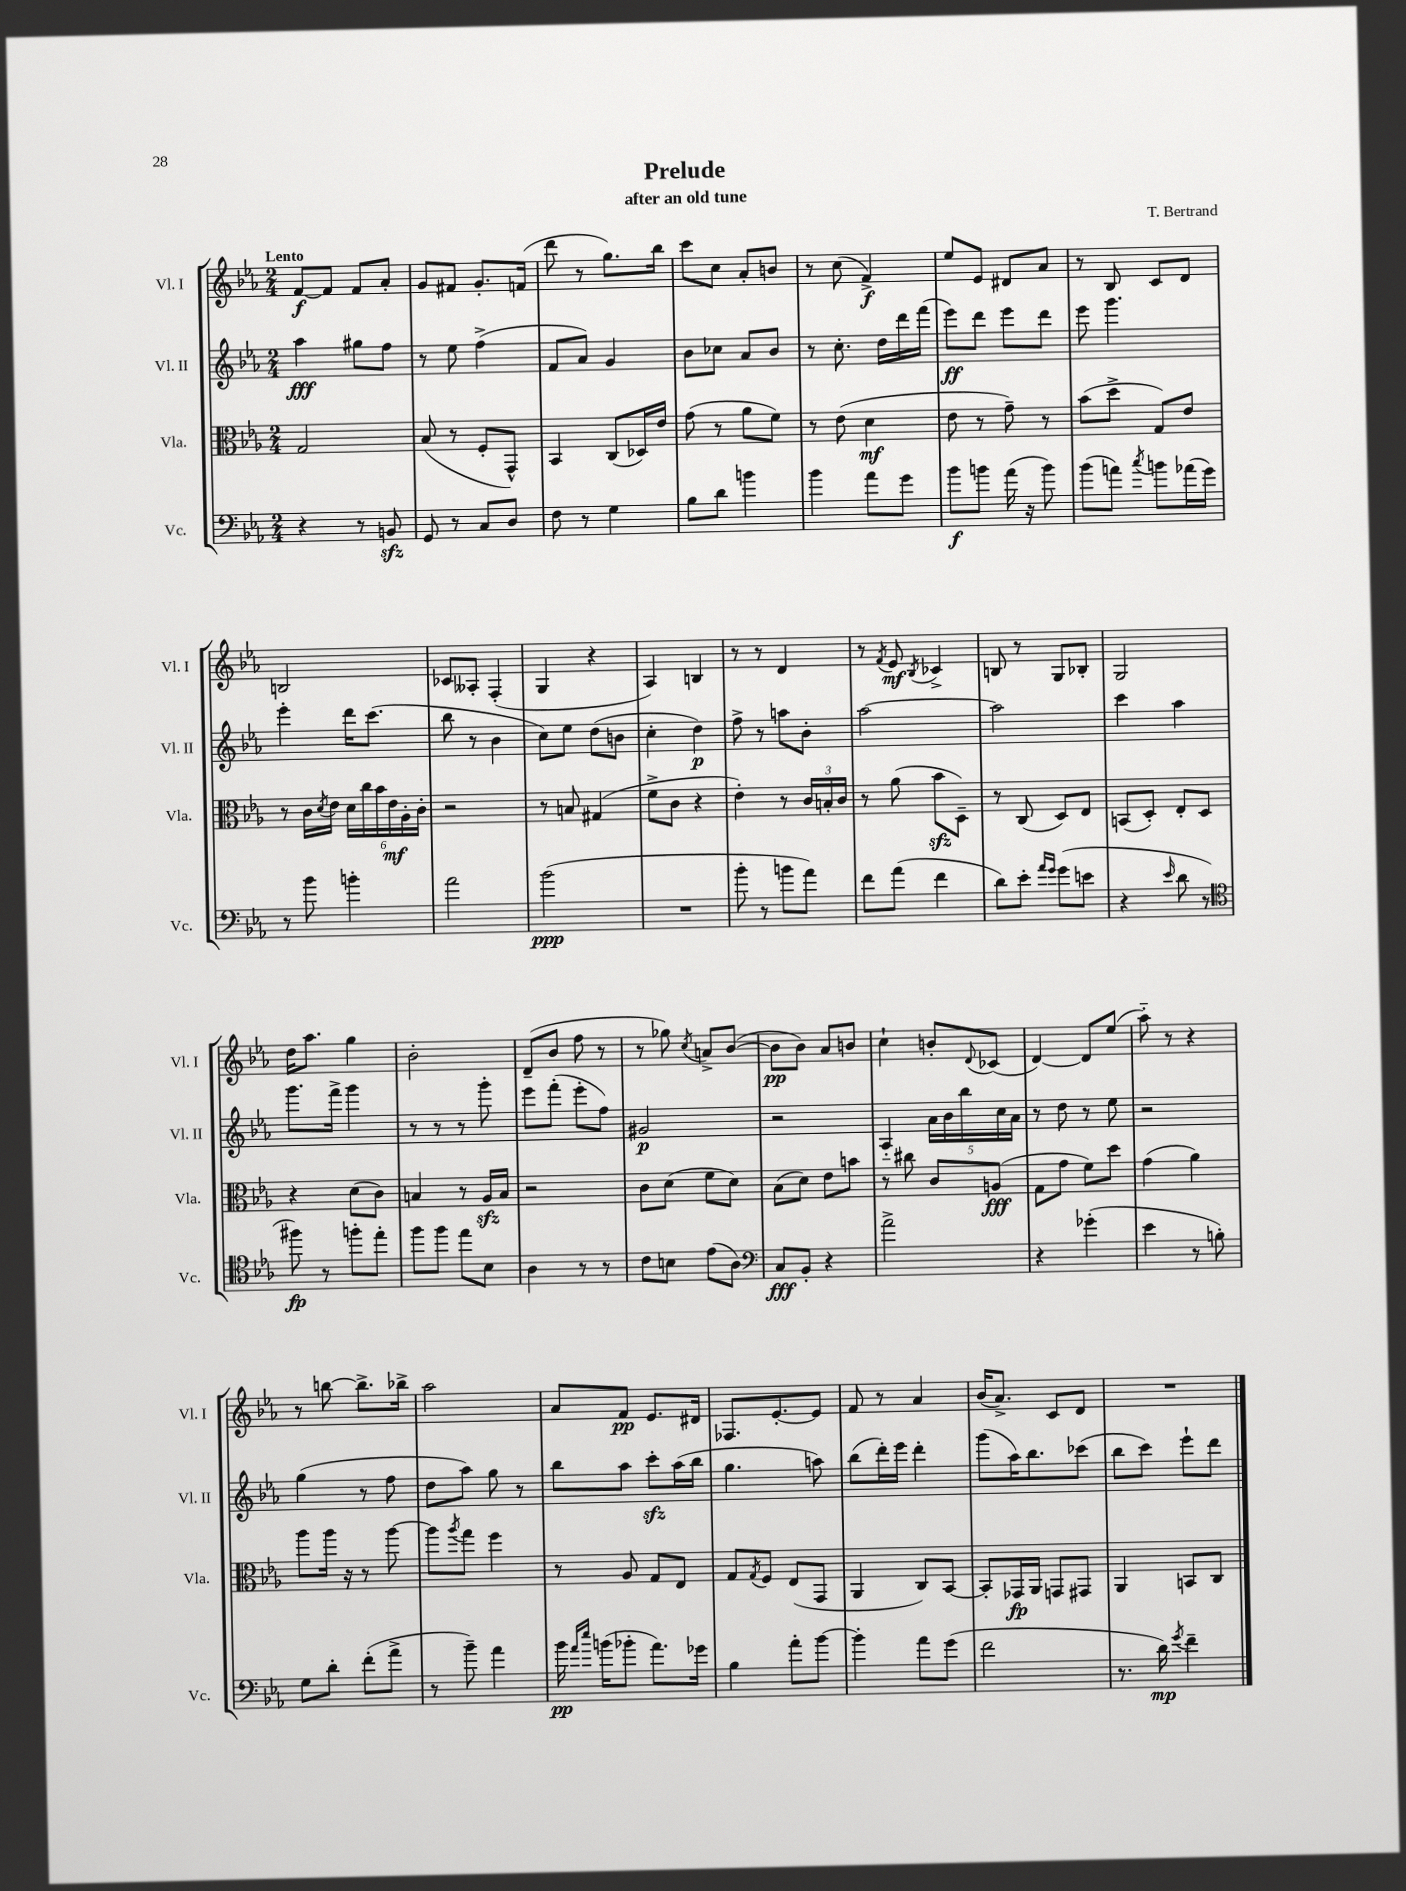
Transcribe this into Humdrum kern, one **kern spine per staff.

**kern	**dynam	**kern	**dynam	**kern	**dynam	**kern	**dynam
*part4	*part4	*part3	*part3	*part2	*part2	*part1	*part1
*staff4	*staff4	*staff3	*staff3	*staff2	*staff2	*staff1	*staff1
*I"Vc.	*	*I"Vla.	*	*I"Vl. II	*	*I"Vl. I	*
*I'Vc.	*	*I'Vla.	*	*I'Vl. II	*	*I'Vl. I	*
*clefF4	*	*clefC3	*	*clefG2	*	*clefG2	*
*k[b-e-a-]	*	*k[b-e-a-]	*	*k[b-e-a-]	*	*k[b-e-a-]	*
*M2/4	*	*M2/4	*	*M2/4	*	*M2/4	*
=1	=1	=1	=1	=1	=1	=1	=1
!	!	!	!	!	!	!LO:TX:a:B:t=Lento	!
4r	.	2G/	.	4aa-\	fff	[8f/L	f
.	.	.	.	.	.	8f/J]	.
8r	.	.	.	8gg#X\L	.	8f/L	.
8BBnzz/	.	.	.	8ff\J	.	8a-'/J	.
=2	=2	=2	=2	=2	=2	=2	=2
8GG/	.	(8B-/	.	8r	.	8g/L	.
8r	.	8r	.	8ee-\	.	8f#X/J	.
8C/L	.	8F'/L	.	(4ff^\	.	8.g'/L	.
8D/J	.	8GG^^/J)	.	.	.	.	.
.	.	.	.	.	.	(16fn/Jk	.
=3	=3	=3	=3	=3	=3	=3	=3
8F\	.	4BB-/	.	8f/L	.	8ddd\	.
8r	.	.	.	8a-/J)	.	8r	.
4G\	.	(8C/L	.	4g/	.	8.gg\L)	.
.	.	16D-X/L)	.	.	.	.	.
.	.	16e-/JJ	.	.	.	16bb-\Jk	.
=4	=4	=4	=4	=4	=4	=4	=4
8B-\L	.	(8g\	.	8b-\L	.	8ccc\L	.
8d\J	.	8r	.	8cc-X\J	.	8cc\J	.
4bn\	.	8a-\L	.	8a-/L	.	8a-'/L	.
.	.	8f\J)	.	8b-/J	.	8bn/J	.
=5	=5	=5	=5	=5	=5	=5	=5
4b-\	.	8r	.	8r	.	8r	.
.	.	(8e-\	.	8.cc'\	.	(8cc\	.
8a-\L	.	4d\	mf	.	.	4f^/)	f
.	.	.	.	16dd\LL	.	.	.
8g\J	.	.	.	16ddd\	.	.	.
.	.	.	.	(16fff\JJ	.	.	.
=6	=6	=6	=6	=6	=6	=6	=6
8b-\L	f	8e-\	.	8eee-\L)	ff	8ee-/L	.
8bn\J	.	8r	.	8ddd\J	.	8e-/J	.
(16a-\	.	8g~\)	.	8eee-\L	.	8d#X/L	.
16r	.	.	.	.	.	.	.
8b\)	.	8r	.	8ddd\J	.	8a-/J	.
=7	=7	=7	=7	=7	=7	=7	=7
(8b-\L	.	(8b-\L	.	8eee-\	.	8r	.
8an\J)	.	8dd^\J	.	4.ggg\	.	8B-/	.
8qcc/	.	.	.	.	.	.	.
8bn\L	.	8G/L)	.	.	.	8c/L	.
(16a-X\L	.	8e-/J	.	.	.	8d/J	.
16g\JJ)	.	.	.	.	.	.	.
!!LO:LB:g=z
=8	=8	=8	=8	=8	=8	=8	=8
8r	.	8r	.	4eee-'\	.	2Bn/	.
8b-\	.	16c\LL	.	.	.	.	.
.	.	8qd/	.	.	.	.	.
.	.	16e-\JJ	.	.	.	.	.
4bn'\	.	24d\LL	.	16ddd\KL	.	.	.
.	.	24cc\	.	.	.	.	.
.	.	.	.	(8.ccc\J	.	.	.
.	.	24b-\	.	.	.	.	.
.	.	24e-\	mf	.	.	.	.
.	.	24A-'\	.	.	.	.	.
.	.	24c'\JJ	.	.	.	.	.
=9	=9	=9	=9	=9	=9	=9	=9
2a-\	.	2r	.	8bb-\	.	8c-X/L	.
.	.	.	.	8r	.	8A--X'/J	.
.	.	.	.	4b-\	.	(4F'/	.
=10	=10	=10	=10	=10	=10	=10	=10
(2b-\	ppp	8r	.	8cc\L)	.	4G/	.
.	.	8Bn/	.	8ee-\J	.	.	.
.	.	(4G#X/	.	(8dd\L	.	4r	.
.	.	.	.	8bn\J	.	.	.
=11	=11	=11	=11	=11	=11	=11	=11
2r	.	8f^\L	.	4cc'\	.	4A-/)	.
.	.	8c\J	.	.	.	.	.
.	.	4r	.	4dd\)	p	4Bn/	.
=12	=12	=12	=12	=12	=12	=12	=12
8b-'\	.	4e-'\)	.	8ff^\	.	8r	.
8r	.	.	.	8r	.	8r	.
8bn\L	.	8r	.	8aan\L	.	4d/	.
8a-\J)	.	24c/LL	.	8b-'\J	.	.	.
.	.	24Bn'/	.	.	.	.	.
.	.	24c/JJ	.	.	.	.	.
=13	=13	=13	=13	=13	=13	=13	=13
8f\L	.	8r	.	[2aa-\	.	8r	.
.	.	.	.	.	.	8qf/	.
(8a-\J	.	(8a-\	.	.	.	8e-/	mf
.	.	.	.	.	.	8qB-/	.
4f\	.	8b-zz\L	.	.	.	4c-X^/	.
.	.	8D~\J)	.	.	.	.	.
=14	=14	=14	=14	=14	=14	=14	=14
8d\L)	.	8r	.	2aa-\]	.	8Bn/	.
8e-'\J	.	(8C/	.	.	.	8r	.
16qqa-/LL	.	.	.	.	.	.	.
16qqg/JJ	.	.	.	.	.	.	.
(8g\L	.	8D/L)	.	.	.	8G/L	.
8en\J	.	8E-/J	.	.	.	8B-X'/J	.
=15	=15	=15	=15	=15	=15	=15	=15
4r	.	(8BBn/L	.	4ccc\	.	2G/	.
.	.	8D'/J)	.	.	.	.	.
16qqe-/	.	.	.	.	.	.	.
8d\	.	8E-'/L	.	4aa-\	.	.	.
8r	.	8D/J	.	.	.	.	.
!!LO:LB:g=z
=16	=16	=16	=16	=16	=16	=16	=16
*clefC4	*	*	*	*	*	*	*
8ff#X\)	fp	4r	.	8.ggg\L	.	16dd\KL	.
.	.	.	.	.	.	8.aa-\J	.
8r	.	.	.	.	.	.	.
.	.	.	.	16fff^\Jk	.	.	.
8ffn'\L	.	(8d\L	.	4ggg\	.	4gg\	.
8ee-'\J	.	8c\J)	.	.	.	.	.
=17	=17	=17	=17	=17	=17	=17	=17
8ff\L	.	4Bn/	.	8r	.	2b-'\	.
8ff\J	.	.	.	8r	.	.	.
8ee-\L	.	8r	.	8r	.	.	.
8B-\J	.	16A-zz/LL	.	8ggg'\	.	.	.
.	.	16B/JJ	.	.	.	.	.
=18	=18	=18	=18	=18	=18	=18	=18
4A-\	.	2r	.	8eee-\L	.	(8d~/L	.
.	.	.	.	(8fff'\J	.	8b-/J	.
8r	.	.	.	8eee-'\L	.	8ff\	.
8r	.	.	.	8ff\J)	.	8r	.
=19	=19	=19	=19	=19	=19	=19	=19
8c\L	.	8c\L	.	2g#X/	p	8r	.
8Bn\J	.	(8d\J	.	.	.	8gg-X\)	.
.	.	.	.	.	.	8qcc/	.
(8e-\L	.	8f\L	.	.	.	8an^/L	.
8A-\J)	.	8d\J)	.	.	.	([8b-/J	.
=20	=20	=20	=20	=20	=20	=20	=20
*clefF4	*	*	*	*	*	*	*
8C/L	fff	(8B-\L	.	2r	.	8b-\L]	pp
8BB-'/J	.	8d\J)	.	.	.	8b-\J)	.
4r	.	8e-\L	.	.	.	8a-/L	.
.	.	8bn\J	.	.	.	8bn/J	.
=21	=21	=21	=21	=21	=21	=21	=21
2a-^\	.	8r	.	4A-/	.	4cc`\	.
.	.	8cc#X\	.	.	.	.	.
.	.	8c/L	.	20a-\LL	.	8bn'/L	.
.	.	.	.	20b-\	.	.	.
.	.	.	.	20bb-\	.	.	.
.	.	.	.	.	.	8qqd/	.
.	.	(8An/J	fff	.	.	(8c-X/J	.
.	.	.	.	20cc\	.	.	.
.	.	.	.	20a-\JJ	.	.	.
=22	=22	=22	=22	=22	=22	=22	=22
4r	.	8G\L	.	8r	.	[4d/)	.
.	.	8g\J	.	8dd\	.	.	.
(4g-X'\	.	8f\L)	.	8r	.	8d/L]	.
.	.	8dd\J	.	8ee-\	.	(8ee-/J	.
=23	=23	=23	=23	=23	=23	=23	=23
4e-\	.	(4g\	.	2r	.	8aa-\)	.
.	.	.	.	.	.	8r	.
8r	.	4a-\)	.	.	.	4r	.
8Bn'\)	.	.	.	.	.	.	.
!!LO:LB:g=z
=24	=24	=24	=24	=24	=24	=24	=24
8G\L	.	8aa-\L	.	(4gg\	.	8r	.
8d'\J	.	16aa-\Jk	.	.	.	[8bbn\	.
.	.	16r	.	.	.	.	.
(8f'\L	.	8r	.	8r	.	8.bb^\L]	.
8a-^\J	.	[8aa-\	.	8ff\	.	.	.
.	.	.	.	.	.	16bb-X^\Jk	.
=25	=25	=25	=25	=25	=25	=25	=25
8r	.	8aa-\L]	.	8dd\L	.	2aa-\	.
.	.	8qaa-/	.	.	.	.	.
8b-~\)	.	8gg\J	.	8aa-\J)	.	.	.
4a-\	.	4ff\	.	8gg\	.	.	.
.	.	.	.	8r	.	.	.
=26	=26	=26	=26	=26	=26	=26	=26
16b-\	pp	8r	.	8bb-\L	.	8a-/L	.
16qqa-/LL	.	.	.	.	.	.	.
16qqee-/JJ	.	.	.	.	.	.	.
(16bn\KL	.	.	.	.	.	.	.
8b-X'\J	.	8A-/	.	8aa-\J	.	8f/J	pp
8.a-\L)	.	8G/L	.	8ccczz'\L	.	8.e-/L	.
.	.	8E-/J	.	(16aa-\L	.	.	.
16g-X\Jk	.	.	.	16bb-\JJ	.	16d#X/Jk	.
=27	=27	=27	=27	=27	=27	=27	=27
4B-\	.	8G/L	.	4.gg\	.	8.F-X/L	.
.	.	8qG/	.	.	.	.	.
.	.	8F/J	.	.	.	.	.
.	.	.	.	.	.	[8.e-'/	.
8a-'\L	.	(8E-/L	.	.	.	.	.
[8b-\J	.	8GG/J	.	8aan\)	.	8e-/J]	.
=28	=28	=28	=28	=28	=28	=28	=28
4b-'\]	.	4AA-/	.	(8bb-\L	.	8f/	.
.	.	.	.	16ddd'\L)	.	8r	.
.	.	.	.	16eee-\JJ	.	.	.
8a-\L	.	8C/L)	.	4ddd'\	.	4a-/	.
(8g\J	.	[8BB-/J	.	.	.	.	.
=29	=29	=29	=29	=29	=29	=29	=29
2f\	.	8BB-'/L]	.	(8ggg\L	.	(16b-/KL	.
.	.	.	.	.	.	8.a-^/J)	.
.	.	16GG-X/L	fp	16aa-\K)	.	.	.
.	.	16AA-/JJ	.	8.bb-\	.	.	.
.	.	8GGn/L	.	.	.	8c/L	.
.	.	8GG#X/J	.	(8ccc-X\J	.	8d/J	.
=30	=30	=30	=30	=30	=30	=30	=30
8.r	.	4AA-/	.	8bb-\L	.	2r	.
.	.	.	.	8ccc\J)	.	.	.
16d\)	mp	.	.	.	.	.	.
8qg/	.	.	.	.	.	.	.
4f~\	.	8BBn/L	.	8eee-`\L	.	.	.
.	.	8C/J	.	8ddd\J	.	.	.
==	==	==	==	==	==	==	==
*-	*-	*-	*-	*-	*-	*-	*-
